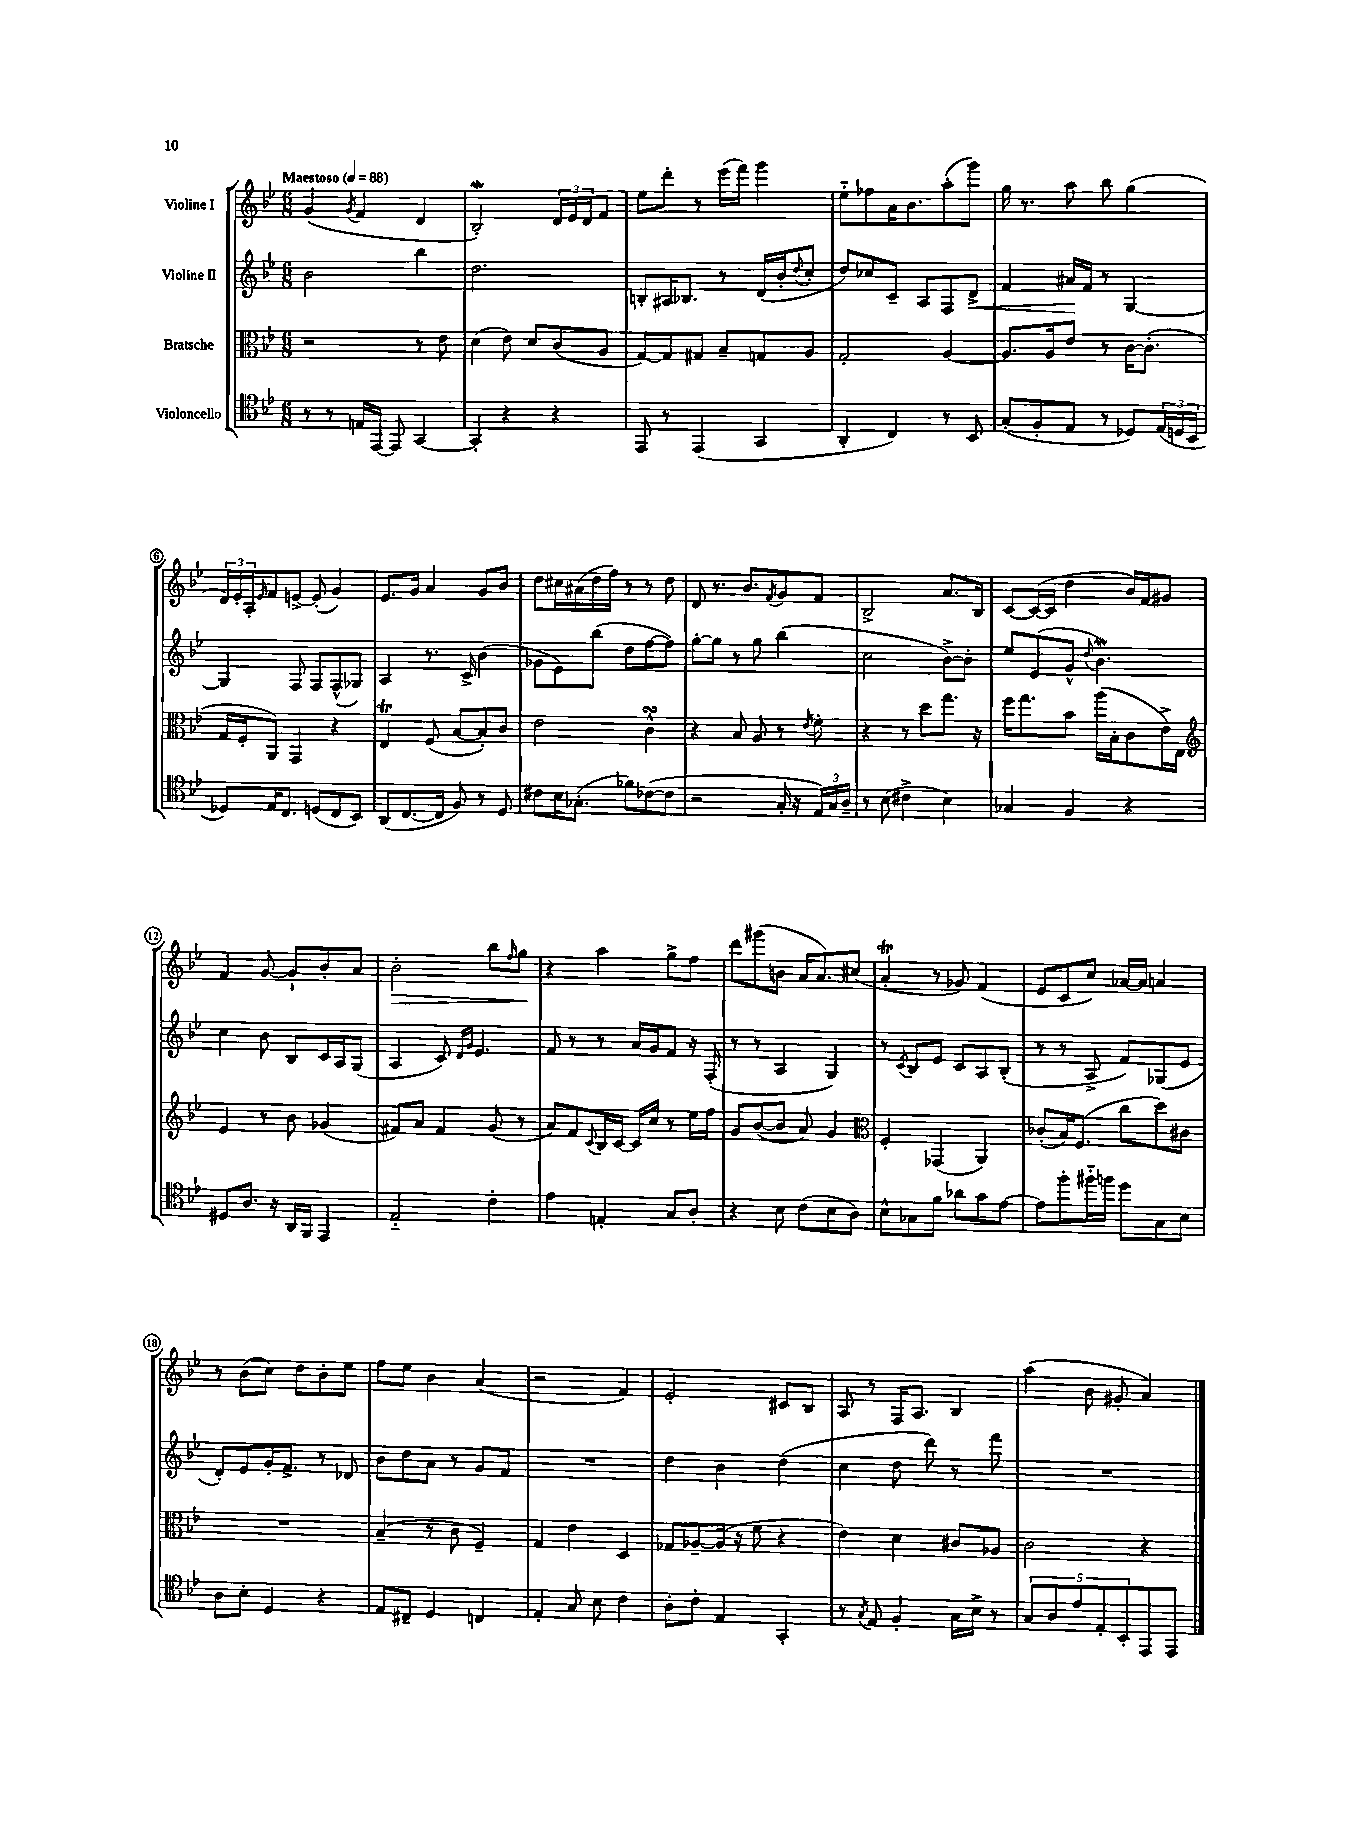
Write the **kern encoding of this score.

**kern	**kern	**kern	**dynam	**kern	**dynam
*part4	*part3	*part2	*part2	*part1	*part1
*staff4	*staff3	*staff2	*staff2	*staff1	*staff1
*I"Violoncello	*I"Bratsche	*I"Violine II	*	*I"Violine I	*
*clefC4	*clefC3	*clefG2	*	*clefG2	*
*k[b-e-]	*k[b-e-]	*k[b-e-]	*	*k[b-e-]	*
*M6/8	*M6/8	*M6/8	*	*M6/8	*
*MM88	*MM88	*MM88	*	*MM88	*
=1	=1	=1	=1	=1	=1
!	!	!	!	!LO:TX:a:B:t=Maestoso	!
8r	2r	2b-\	.	(4g/	.
8r	.	.	.	.	.
.	.	.	.	8qg/	.
16En/LL	.	.	.	4f/	.
[16EE-/JJ	.	.	.	.	.
8EE-/]	.	.	.	.	.
[4GG/	8r	4bb-\	.	4d/	.
.	8e-\	.	.	.	.
=2	=2	=2	=2	=2	=2
4GG'/]	(4d\	2.dd\	.	2B-w'/)	.
4r	8e-\)	.	.	.	.
.	8d/L	.	.	.	.
4r	(8c/	.	.	24d/LL	.
.	.	.	.	24e-/	.
.	.	.	.	24d/J	.
.	8A/J	.	.	8f/J	.
=3	=3	=3	=3	=3	=3
8EE-/	[8G/L)	8Bn'/L	.	8ee-\L	.
8r	8G/]	16A#X/K	.	8ddd'\J	.
.	.	8.B-X/J	.	.	.
(4EE-/	8G#X/J	.	.	8r	.
.	8B-~/L	8r	.	(16eee-\LL	.
.	.	.	.	16fff\JJ)	.
4GG/	8Gn/	(16d/LL	.	4ggg\	.
.	.	16b-'/J	.	.	.
.	.	8qqdd/	.	.	.
.	8A/J	8cc'/J	.	.	.
=4	=4	=4	=4	=4	=4
4AA'/	2G'/	8dd/L)	.	8ee-\L	.
.	.	8cc-X/	.	8ff-X\	.
4C/)	.	8c~/J	.	16a\K	.
.	.	.	.	8.b-\	.
.	.	8A/L	.	.	.
8r	[4A/	8F/	.	(8aa'\	.
!	!	!	!LO:HP:b	!	!
8BB-/	.	8d^/J	<	8ggg\J)	.
=5	=5	=5	=5	=5	=5
(8G'/L	8.A/L]	4f/	.	16gg\	.
.	.	.	.	8.r	.
8F'/	.	.	.	.	.
.	16A/k	.	.	.	.
8E-/J	8e-/J	16a#X/LL	.	8aa\	.
.	.	16f/JJ	[	.	.
8r	8r	8r	.	8bb-\	.
8D-X/L)	[16c\KL	[4G/	.	(4gg\	.
.	(8.c'\J]	.	.	.	.
(24E-/L	.	.	.	.	.
24Dn/	.	.	.	.	.
24BB-/JJ	.	.	.	.	.
!!LO:LB:g=z
=6	=6	=6	=6	=6	=6
8D-X/L)	16G/LL	4G/]	.	24d/LL)	.
.	.	.	.	24e-'/	.
.	16F'/J	.	.	.	.
.	.	.	.	24A'/J	.
.	.	.	.	16qqe-/	.
16E-/K	8AA/J)	.	.	8f/	.
8.C/J	.	.	.	.	.
.	4GG/	8F/	.	[8en^/J	.
(8Dn/L	.	8F/L	.	(8e'/]	.
8C/	4r	(8F^^/	.	4g/)	.
8BB-/J)	.	8G-X/J)	.	.	.
=7	=7	=7	=7	=7	=7
(8AA/L	4E-T/	4A/	.	8.e-/L	.
[8.C/	.	.	.	.	.
.	.	.	.	16g/Jk	.
.	(8F/	8.r	.	4a/	.
16C/Jk]	.	.	.	.	.
8F/)	[8B-/L	.	.	.	.
.	.	16c^/	.	.	.
8r	8B-'/])	(4b-\	.	8g/L	.
8D/	8c/J	.	.	8b-/J	.
=8	=8	=8	=8	=8	=8
8c#X\L	2e-\	8g-X\L	.	8dd\L	.
16B-\K	.	8e-\)	.	16cc#X\L	.
(8.G-X'\J	.	.	.	(16a#X\	.
.	.	(8bb-\J	.	16dd\	.
.	.	.	.	16ff\JJ)	.
8f-X\L)	.	8dd\L	.	8r	.
([8c-X\	4csSSS^^\	[8ff\	.	8r	.
8c-\J]	.	8ff\J])	.	8dd\	.
=9	=9	=9	=9	=9	=9
2r	4r	[8gg'\L	.	8d/	.
.	.	8gg\J]	.	8.r	.
.	8B-/	8r	.	.	.
.	.	.	.	8.b-/L	.
.	8A/	8gg\	.	.	.
.	.	.	.	8qf/	.
16G'/	8r	(4bb-\	.	8g/	.
16r	.	.	.	.	.
.	8qe-/	.	.	.	.
24E-/LL)	8f'\	.	.	8f/J	.
24G/	.	.	.	.	.
24A~/JJ	.	.	.	.	.
=10	=10	=10	=10	=10	=10
8r	4r	2cc\	.	2B-^/	.
(8B-\	.	.	.	.	.
4c#X^\	8r	.	.	.	.
.	8dd\L	.	.	.	.
4B-\)	8.gg\J	[8b-^\L)	.	8.a/L	.
.	.	8b-'\J]	.	.	.
.	16r	.	.	16B-/Jk	.
=11	=11	=11	=11	=11	=11
4G-X/	16ff\KL	8ee-/L	.	[8c/L	.
.	8.gg\	.	.	.	.
.	.	(8e-/	.	(16c/L_	.
.	.	.	.	16c/JJ]	.
4F/	8b-\J	8g^^/J	.	4dd\	.
.	.	8qqdd/	.	.	.
.	(16aa\LL	4.b-w\)	.	.	.
.	16B-'\J	.	.	.	.
4r	8c\	.	.	16b-/LL)	.
.	.	.	.	16f/J	.
.	16e-^\L)	.	.	8g#X/J	.
.	16E-\JJ	.	.	.	.
!!LO:LB:g=z
=12	=12	=12	=12	=12	=12
*	*clefG2	*	*	*	*
8D#X/L	4e-/	4cc\	.	4f/	.
8.A/J	.	.	.	.	.
.	8r	8b-\	.	[8g/	.
16r	.	.	.	.	.
16AA/LL	8b-\	8B-/L	.	8g`/L]	.
16FF/JJ	.	.	.	.	.
4EE-/	(4g-X/	16c/L	.	8b-'/	.
.	.	16A/J	.	.	.
.	.	(8G/J	.	8a/J	.
=13	=13	=13	=13	=13	=13
!	!	!	!	!	!LO:HP:b
2E-/	8f#X/L)	4A/	.	2b-'\	>
.	8a/J	.	.	.	.
.	4f#/	8c/)	.	.	.
.	.	16qqd/LL	.	.	.
.	.	16qqg/JJ	.	.	.
.	.	4.e-/	.	.	.
4c'\	(8g/	.	.	8bb-\L	.
.	.	.	.	16qqff/	.
.	8r	.	.	8gg\J	.
.	.	.	.	.	]
=14	=14	=14	=14	=14	=14
4e-\	8a/L)	8f/	.	4r	.
.	8f/	8r	.	.	.
.	8qqc/	.	.	.	.
4En'/	16B-/L	8r	.	4aa\	.
.	[16c/JJ	.	.	.	.
.	16c/LL]	16a/LL	.	.	.
.	16cc/JJ	16g/J	.	.	.
8G/L	8r	8f/J	.	8gg^\L	.
8A'/J	16ee-\LL	16r	.	8ff\J	.
.	16ff\JJ	(16F'/	.	.	.
=15	=15	=15	=15	=15	=15
4r	8g/L	8r	.	8ddd\L	.
.	([8b-/	8r	.	(8ggg#X\	.
8B-\	8b-/J]	4A/	.	8bn\J	.
(8c\L	8a/)	.	.	16a/KL	.
.	.	.	.	8.a/)	.
8B-\	4g/	4G/)	.	.	.
8A\J)	.	.	.	(8cc#X/J	.
=16	=16	=16	=16	=16	=16
*	*clefC3	*	*	*	*
8B-^^\L	4F'/	8r	.	4at'/	.
.	.	8qc/	.	.	.
8G-X\	.	8B-/L	.	.	.
8f\J	(4GG-X/	8e-/J	.	8r	.
8a-X\L	.	8c/L	.	8g-X/)	.
8g\	4AA/)	8A/	.	(4f/	.
[8e-\J	.	(8B-'/J	.	.	.
=17	=17	=17	=17	=17	=17
8e-\L]	(8c-X'/L	8r	.	8e-/L	.
8ff'\	16B-/K)	8r	.	8c/	.
.	(8.F/J	.	.	.	.
16ff#X\L	.	8A^/	.	8cc/J)	.
16ffn\JJ	.	.	.	.	.
8dd\L	8cc\L	8f/L)	.	[16a-X/LL	.
.	.	.	.	16a-/JJ]	.
8G\	8dd\)	(8G-X/	.	4an/	.
8B-\J	8c#X\J	8e-/J	.	.	.
!!LO:LB:g=z
=18	=18	=18	=18	=18	=18
8A\L	2.r	8d'/L)	.	8r	.
8B-'\J	.	8e-/	.	(8b-\L	.
4D/	.	16g'/K	.	8cc\J)	.
.	.	8.f^/J	.	.	.
.	.	.	.	8dd\L	.
4r	.	8r	.	8b-'\	.
.	.	8d-X/	.	8ee-\J	.
=19	=19	=19	=19	=19	=19
8E-/L	(4B-~/	8b-\L	.	8ff\L	.
8C#X~/J	.	8dd\	.	8ee-\J	.
4D/	8r	8a\J	.	4b-\	.
.	8c\	8r	.	.	.
4Cn/	4F~/)	8g/L	.	(4a/	.
.	.	8f/J	.	.	.
=20	=20	=20	=20	=20	=20
4E-'/	4G/	2.r	.	2r	.
8G/	4e-\	.	.	.	.
8B-\	.	.	.	.	.
4c\	4D/	.	.	4f/)	.
=21	=21	=21	=21	=21	=21
8A'\L	8G-X/L	4dd\	.	2e-'/	.
8c'\J	[8A-X~/	.	.	.	.
4E-/	(16A-/Jk]	4b-\	.	.	.
.	16r	.	.	.	.
.	8f\	.	.	.	.
4GG'/	4r	(4dd\	.	8c#X/L	.
.	.	.	.	8B-/J	.
=22	=22	=22	=22	=22	=22
8r	4e-\)	4cc\	.	8A/	.
8qG/	.	.	.	.	.
8E-/	.	.	.	8r	.
4F'/	4d\	8dd\	.	16F/KL	.
.	.	.	.	8.A/J	.
.	.	8ddd\)	.	.	.
16G\LL	8c#X/L	8r	.	4B-/	.
16B-^\JJ	.	.	.	.	.
8r	8A-X/J	8fff\	.	.	.
=23	=23	=23	=23	=23	=23
10G/L	2c\	2.r	.	(4aa\	.
10A/	.	.	.	.	.
10e-/	.	.	.	.	.
.	.	.	.	8b-\	.
10E-'/	.	.	.	.	.
.	.	.	.	8g#X'/	.
10BB-'/	.	.	.	.	.
8EE-/	4r	.	.	4a/)	.
8EE-/J	.	.	.	.	.
==	==	==	==	==	==
*-	*-	*-	*-	*-	*-
